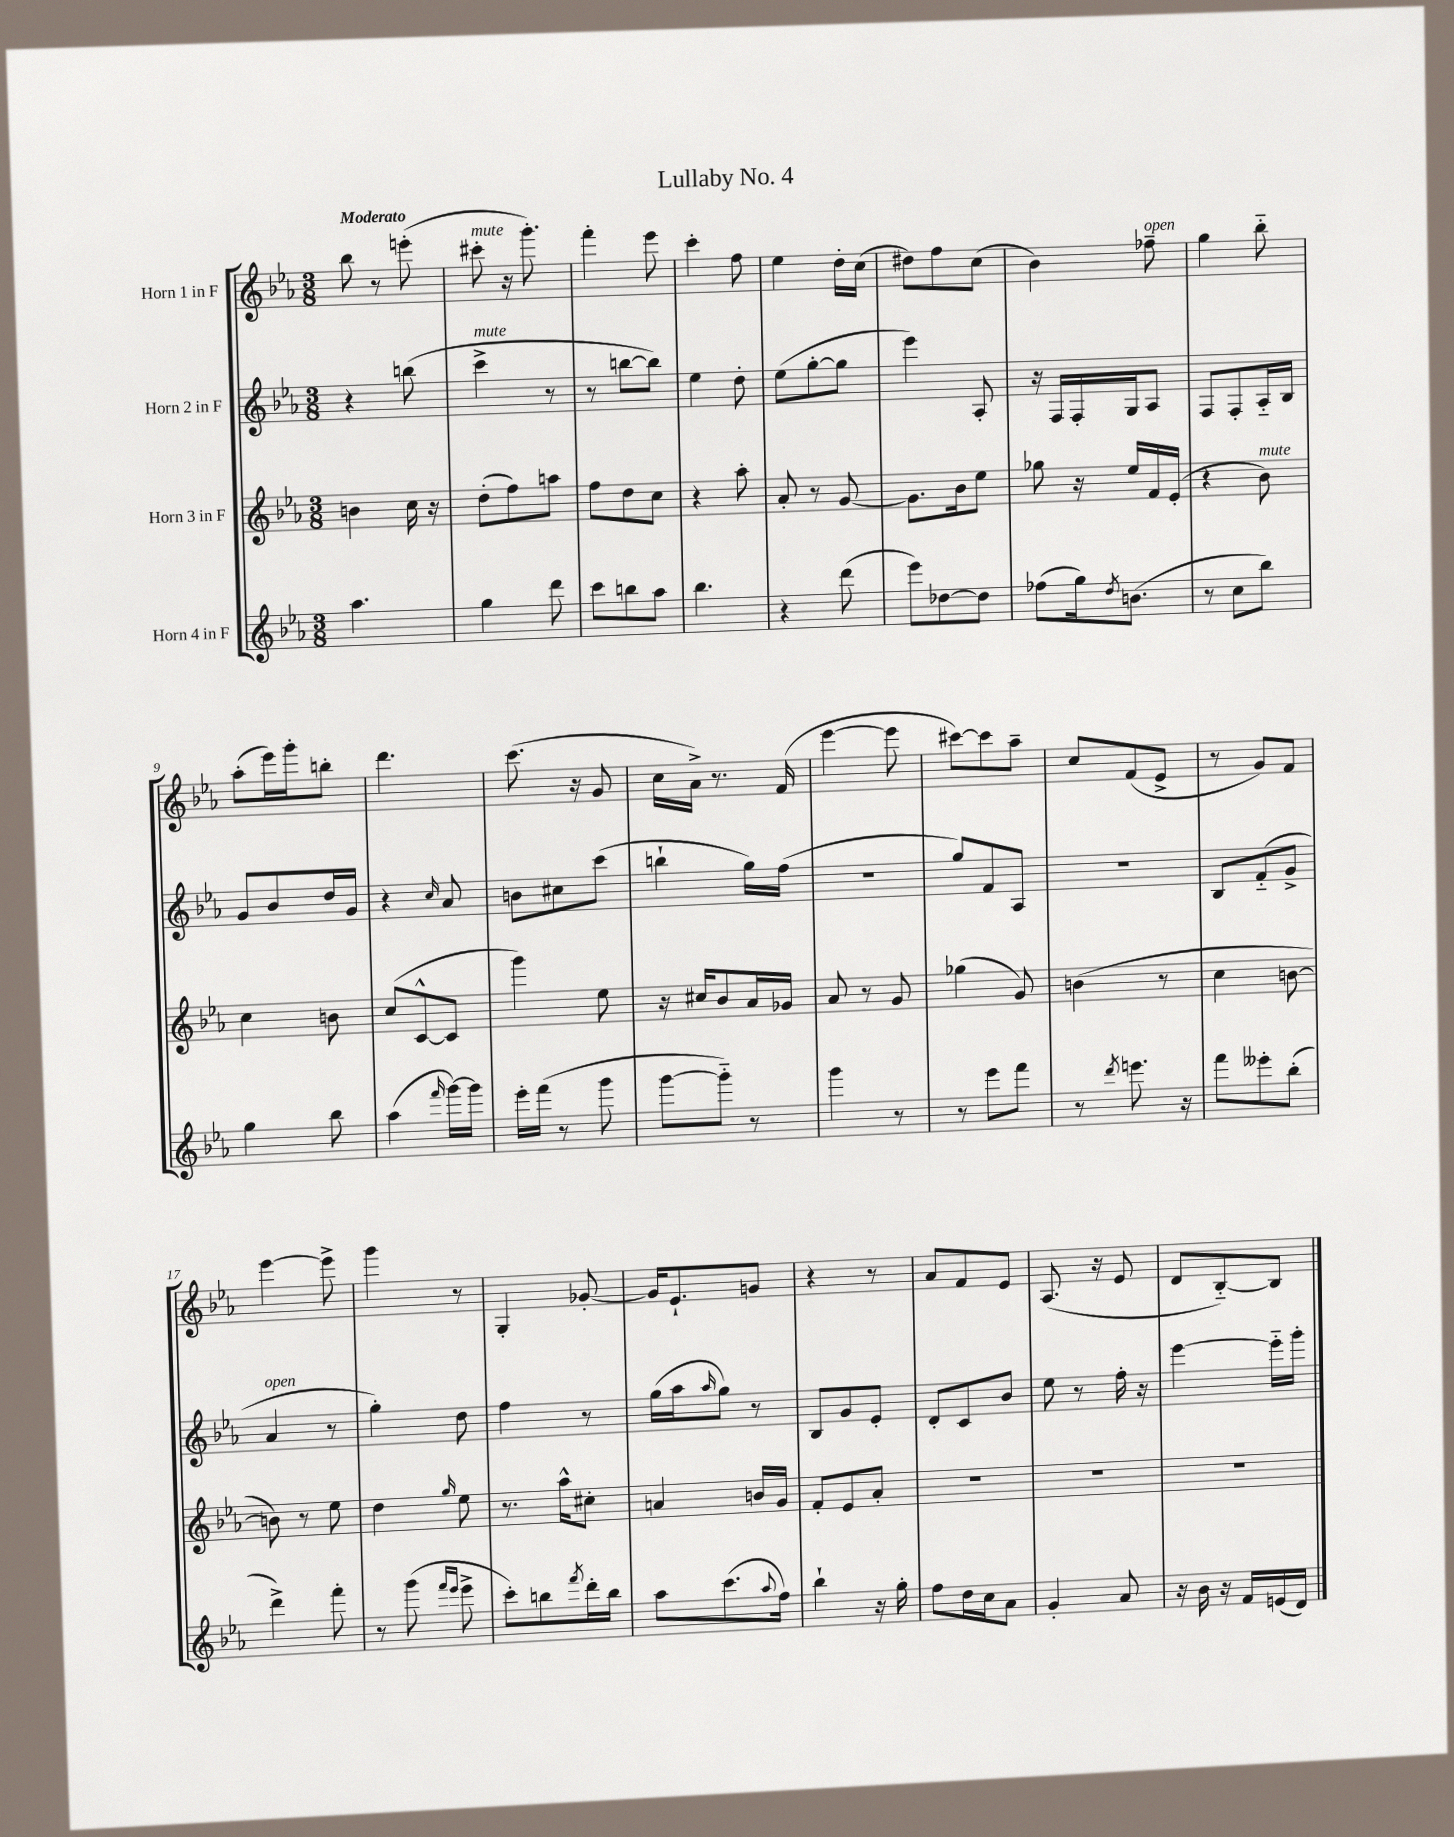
\header { title = "Lullaby No. 4" }
<<
\new StaffGroup <<
\new Staff = "s0" \with { instrumentName = "Horn 1 in F" } {
    \clef treble \key ees \major \numericTimeSignature \time 3/8 \tempo "Moderato"
    bes''8 r8 e'''8-.( |
    cis'''8-.^\markup { \italic "mute" } r16 g'''8.-.) |
    f'''4-. ees'''8 |
    c'''4-. f''8 |
    ees''4 d''16-. c''16( |
    dis''8) f''8 c''8( |
    bes'4) fes''8--^\markup { \italic "open" } |
    g''4 bes''8-_ |
    aes''8-.( ees'''16) g'''16-. b''8-. |
    d'''4. |
    c'''8.( r16 g'8 |
    c''16 aes'16->) r8. f'16( |
    ees'''4~ ees'''8 |
    cis'''8~) cis'''8 aes''8-- |
    c''8 f'8( ees'8-> |
    r8 g'8) f'8 |
    ees'''4~ ees'''8-> |
    g'''4 r8 |
    g4-. ges'8~-. |
    ges'16 ees'8.-! g'8 |
    r4 r8 |
    aes'8 f'8 ees'8 |
    aes8.( r16 ees'8 |
    d'8 bes8~-_) bes8 \bar "|." |
}
\new Staff = "s1" \with { instrumentName = "Horn 2 in F" } {
    \clef treble \key ees \major \numericTimeSignature \time 3/8
    r4 b''8( |
    c'''4->^\markup { \italic "mute" } r8 |
    r8 b''8~ b''8) |
    ees''4 d''8-. |
    ees''8( g''8~-. g''8 |
    ees'''4) aes8-. |
    r16 f16 f16-. g16 aes8 |
    f8 f8-. aes16-_ bes16 |
    g'8 bes'8 d''16 g'16 |
    r4 \grace { c''16 } aes'8 |
    b'8 cis''8 c'''8( |
    b''4-! g''16) f''16( |
    R4. |
    g''8) f'8 aes8 |
    R4. |
    bes8 f'8-_( g'8-> |
    aes'4^\markup { \italic "open" } r8 |
    g''4-.) d''8 |
    f''4 r8 |
    g''16( aes''16 \grace { aes''16 } g''8) r8 |
    bes8 g'8 ees'8-. |
    d'8-. c'8 bes'8 |
    ees''8 r8 f''16-. r16 |
    ees'''4~ ees'''16-_ g'''16-. \bar "|." |
}
\new Staff = "s2" \with { instrumentName = "Horn 3 in F" } {
    \clef treble \key ees \major \numericTimeSignature \time 3/8
    b'4 c''16 r16 |
    d''8-.( f''8) a''8 |
    f''8 d''8 c''8 |
    r4 aes''8-. |
    aes'8-. r8 g'8~ |
    g'8. bes'16 ees''8 |
    ges''8 r16 ees''16 f'16 ees'16-.( |
    r4 bes'8^\markup { \italic "mute" }) |
    c''4 b'8 |
    c''8( c'8~-^ c'8 |
    g'''4) ees''8 |
    r16 cis''16 bes'8 aes'16 ges'16 |
    aes'8 r8 g'8 |
    ges''4( g'8) |
    b'4( r8 |
    c''4 b'8~ |
    b'8) r8 ees''8 |
    d''4 \grace { g''16 } ees''8 |
    r8. aes''16-^ cis''8-. |
    a'4 b'16 g'16 |
    f'8-. ees'8 aes'8-. |
    R4. |
    R4. |
    R4. \bar "|." |
}
\new Staff = "s3" \with { instrumentName = "Horn 4 in F" } {
    \clef treble \key ees \major \numericTimeSignature \time 3/8
    aes''4. |
    g''4 d'''8 |
    c'''8 b''8 aes''8 |
    bes''4. |
    r4 d'''8( |
    ees'''8) des''8~ des''8 |
    fes''8( g''16) \acciaccatura { d''8 } b'8.( |
    r8 c''8 bes''8) |
    g''4 bes''8 |
    aes''4( \grace { f'''16 } g'''16~) g'''16 |
    ees'''16-. f'''16( r8 g'''8 |
    g'''8~ g'''8-_) r8 |
    g'''4 r8 |
    r8 ees'''8 f'''8 |
    r8 \acciaccatura { d'''8 } e'''8. r16 |
    f'''8 eeses'''8-. bes''8-.( |
    d'''4->) f'''8-. |
    r8 g'''8( \grace { f'''16 ees'''16 } ees'''8-> |
    c'''8-.) b''8 \acciaccatura { f'''8 } d'''16-. b''16 |
    aes''8 c'''8.( \appoggiatura { aes''8 } f''16) |
    bes''4-! r16 g''16-. |
    f''8 d''16 c''16 aes'8 |
    g'4-. aes'8 |
    r16 bes'16 r16 f'16 e'16( d'16) \bar "|." |
}
>>
>>
